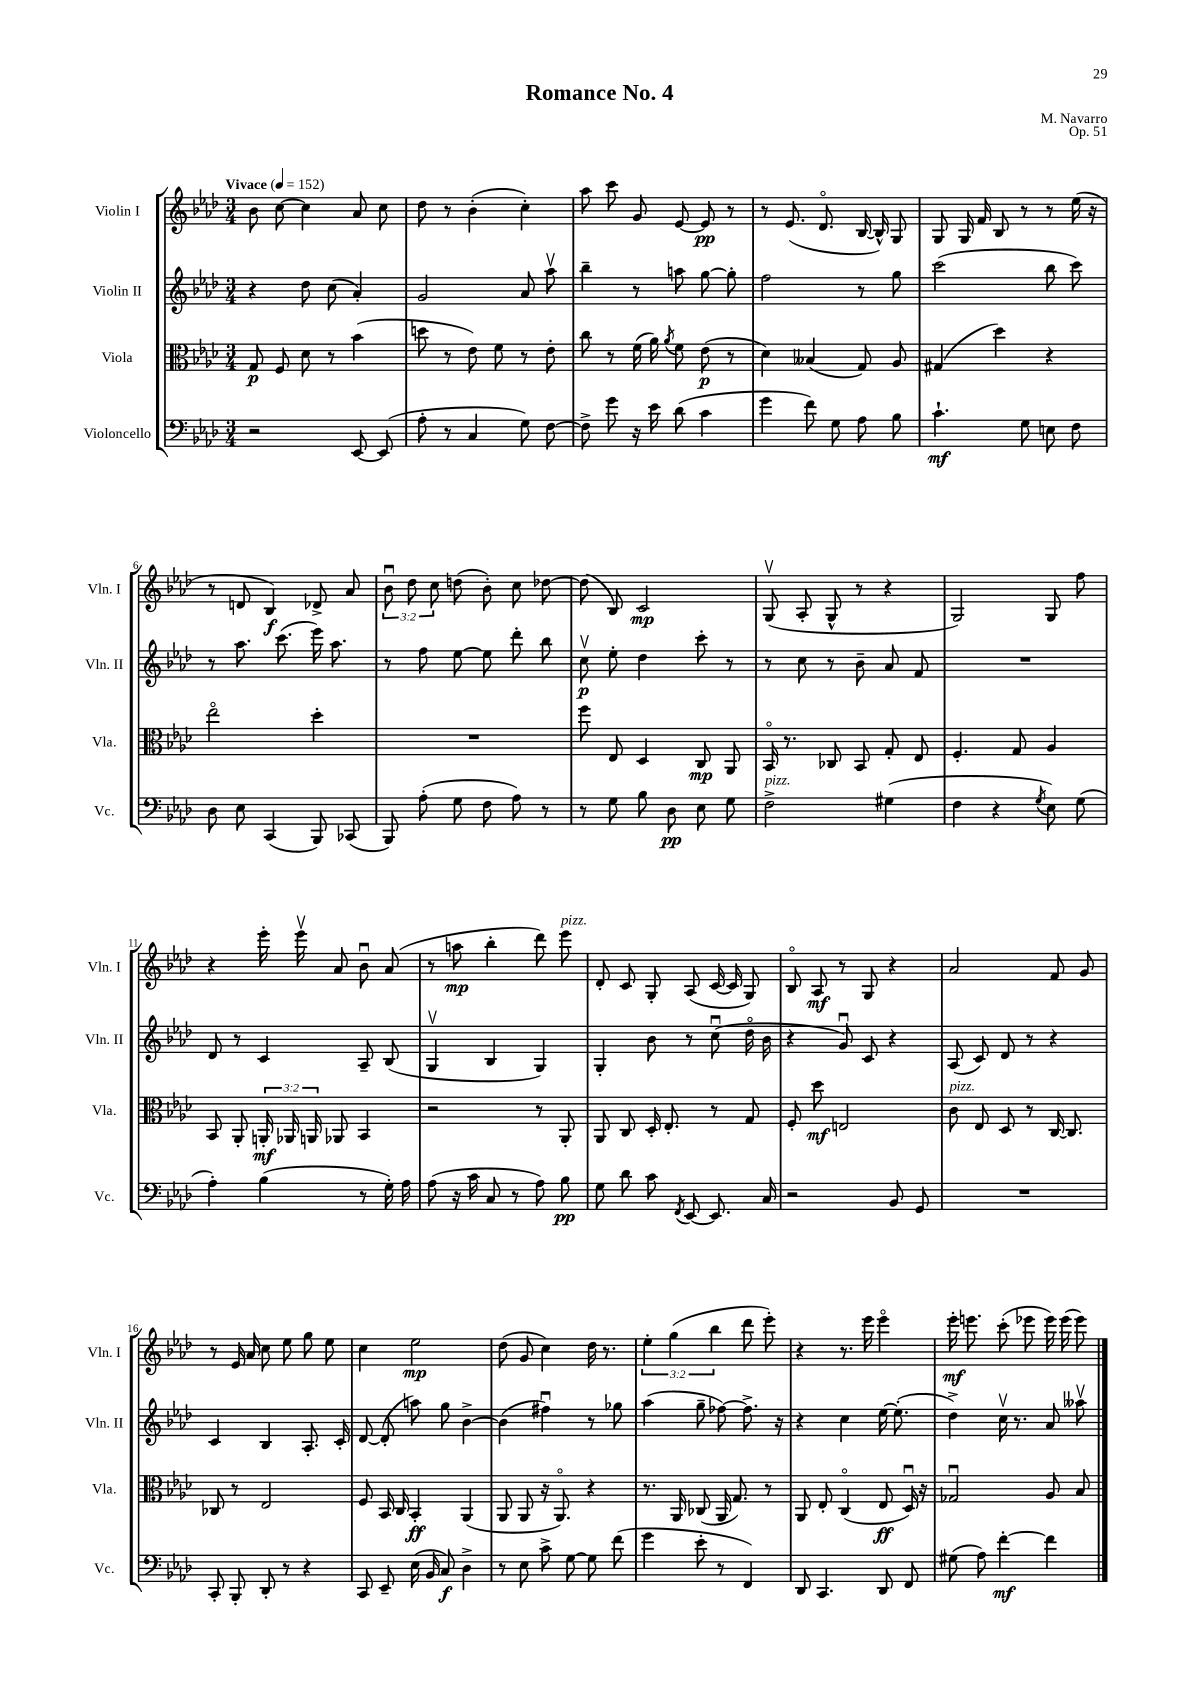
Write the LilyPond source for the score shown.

\header { title = "Romance No. 4" composer = "M. Navarro" opus = "Op. 51" }
<<
\new StaffGroup <<
\new Staff = "s0" \with { instrumentName = "Violin I" shortInstrumentName = "Vln. I" } {
    \clef treble \key aes \major \numericTimeSignature \time 3/4 \override Staff.TupletNumber.text = #tuplet-number::calc-fraction-text \tempo "Vivace" 4 = 152
    \autoBeamOff bes'8 c''8~ c''4 aes'8 c''8 |
    des''8 r8 bes'4-.( c''4-.) |
    aes''8 c'''8 g'8 ees'8~ ees'8\pp r8 |
    r8 ees'8.( des'8.\flageolet bes16~ bes16-^) g8 |
    g8 g16 f'16 bes8 r8 r8 ees''16( r16 |
    r8 d'8 bes4\f) des'8-> aes'8 |
    \tuplet 3/2 { bes'8\downbow des''8 c''8 } d''8( bes'8-.) c''8 des''8~ |
    des''8( bes8) c'2\mp |
    g8\upbow( aes8-. g8-^ r8 r4 |
    g2) g8 f''8 |
    r4 ees'''16-. ees'''16\upbow aes'8 bes'8\downbow aes'8( |
    r8 a''8\mp bes''4-. des'''8) ees'''8^\markup { \italic "pizz." } |
    des'8-. c'8 g8-. aes8( c'16~ c'16 g8) |
    bes8\flageolet aes8\mf r8 g8 r4 |
    aes'2 f'8 g'8 |
    r8 ees'16 aes'16 c''8 ees''8 g''8 ees''8 |
    c''4 ees''2\mp |
    des''8( g'8 c''4) des''16 r8. |
    \tuplet 3/2 { ees''4-. g''4( bes''4 } des'''8 ees'''8-.) |
    r4 r8. ees'''16 ees'''4\flageolet |
    ees'''16-.\mf e'''8. c'''8-.( ees'''8 ees'''16) ees'''16( ees'''8) \bar "|." |
}
\new Staff = "s1" \with { instrumentName = "Violin II" shortInstrumentName = "Vln. II" } {
    \clef treble \key aes \major \numericTimeSignature \time 3/4
    \autoBeamOff r4 des''8 c''8( aes'4-.) |
    g'2 aes'8 aes''8\upbow |
    bes''4-- r8 a''8 g''8~ g''8-. |
    f''2 r8 g''8 |
    c'''2( bes''8 c'''8) |
    r8 aes''8. c'''8.( ees'''16) aes''8. |
    r8 f''8 ees''8~ ees''8 des'''8-. bes''8 |
    c''8\upbow\p ees''8-. des''4 c'''8-. r8 |
    r8 c''8 r8 bes'8-- aes'8 f'8 |
    R2. |
    des'8 r8 c'4 aes8-- bes8( |
    g4\upbow bes4 g4) |
    g4-. bes'8 r8 c''8\downbow( des''16\flageolet bes'16 |
    r4 g'8\downbow) c'8 r4 |
    aes8( c'8) des'8 r8 r4 |
    c'4 bes4 aes8.-. c'16-. |
    des'8~ des'8-.( a''8) g''8 bes'4~-> |
    bes'4( fis''4\downbow) r8 ges''8 |
    aes''4( g''8-- fes''8~) fes''8.-> r16 |
    r4 c''4 ees''16~ ees''8.-.( |
    des''4->) c''16\upbow r8. aes'8 aeses''8\upbow \bar "|." |
}
\new Staff = "s2" \with { instrumentName = "Viola" shortInstrumentName = "Vla." } {
    \clef alto \key aes \major \numericTimeSignature \time 3/4 \override Staff.TupletNumber.text = #tuplet-number::calc-fraction-text
    \autoBeamOff g8\p f8 des'8 r8 bes'4( |
    d''8 r8 ees'8) f'8 r8 ees'8-. |
    c''8 r8 f'16( aes'16) \acciaccatura { aes'8 } f'8 ees'8\p( r8 |
    des'4) beses4( g8) aes8 |
    gis4( des''4) r4 |
    ees''2\flageolet des''4-. |
    R2. |
    f''8 ees8 des4 c8\mp aes,8 |
    bes,16\flageolet r8. ces8 bes,8 g8-. ees8 |
    f4.-. g8 aes4 |
    bes,8 aes,8-. \tuplet 3/2 { a,16-.\mf aes,16 a,16 } aes,8 bes,4 |
    r2 r8 aes,8-. |
    aes,8 c8 des16-. ees8.-. r8 g8 |
    f8-. des''8\mf e2 |
    c'8^\markup { \italic "pizz." } ees8 des8 r8 c16~ c8. |
    ces8 r8 ees2 |
    f8 bes,16 c16 bes,4-.\ff aes,4( |
    aes,8 aes,8 r16 aes,8.\flageolet) r4 |
    r8. aes,16 ces8( aes,16 g8.) r8 |
    aes,8 ees8-. c4\flageolet( ees8\ff des16\downbow) r16 |
    ges2\downbow aes8 bes8 \bar "|." |
}
\new Staff = "s3" \with { instrumentName = "Violoncello" shortInstrumentName = "Vc." } {
    \clef bass \key aes \major \numericTimeSignature \time 3/4
    \autoBeamOff r2 ees,8~ ees,8( |
    aes8-. r8 c4 g8) f8~ |
    f8-> g'8 r16 ees'16 des'8( c'4 |
    g'4 f'8) g8 aes8 bes8 |
    c'4.-!\mf g8 e8 f8 |
    des8 ees8 c,4( bes,,8) ces,8( |
    bes,,8) aes8-.( g8 f8 aes8) r8 |
    r8 g8 bes8 des8\pp ees8 g8 |
    f2->^\markup { \italic "pizz." } gis4( |
    f4 r4 \acciaccatura { g8 } ees8) g8( |
    aes4-.) bes4( r8 g16-.) aes16 |
    aes8( r16 c'16 c8 r8 aes8) bes8\pp |
    g8 des'8 c'8 \acciaccatura { f,8 } ees,8~ ees,8. c16 |
    r2 bes,8 g,8 |
    R2. |
    c,8-. bes,,8-. des,8-. r8 r4 |
    c,8 ees,8-- ees16( bes,16 c8\f) des4-> |
    r8 ees8 c'8-> g8~ g8 f'8( |
    g'4 ees'8-. r8 f,4) |
    des,8 c,4. des,8 f,8 |
    gis8( aes8) f'4~-.\mf f'4 \bar "|." |
}
>>
>>
